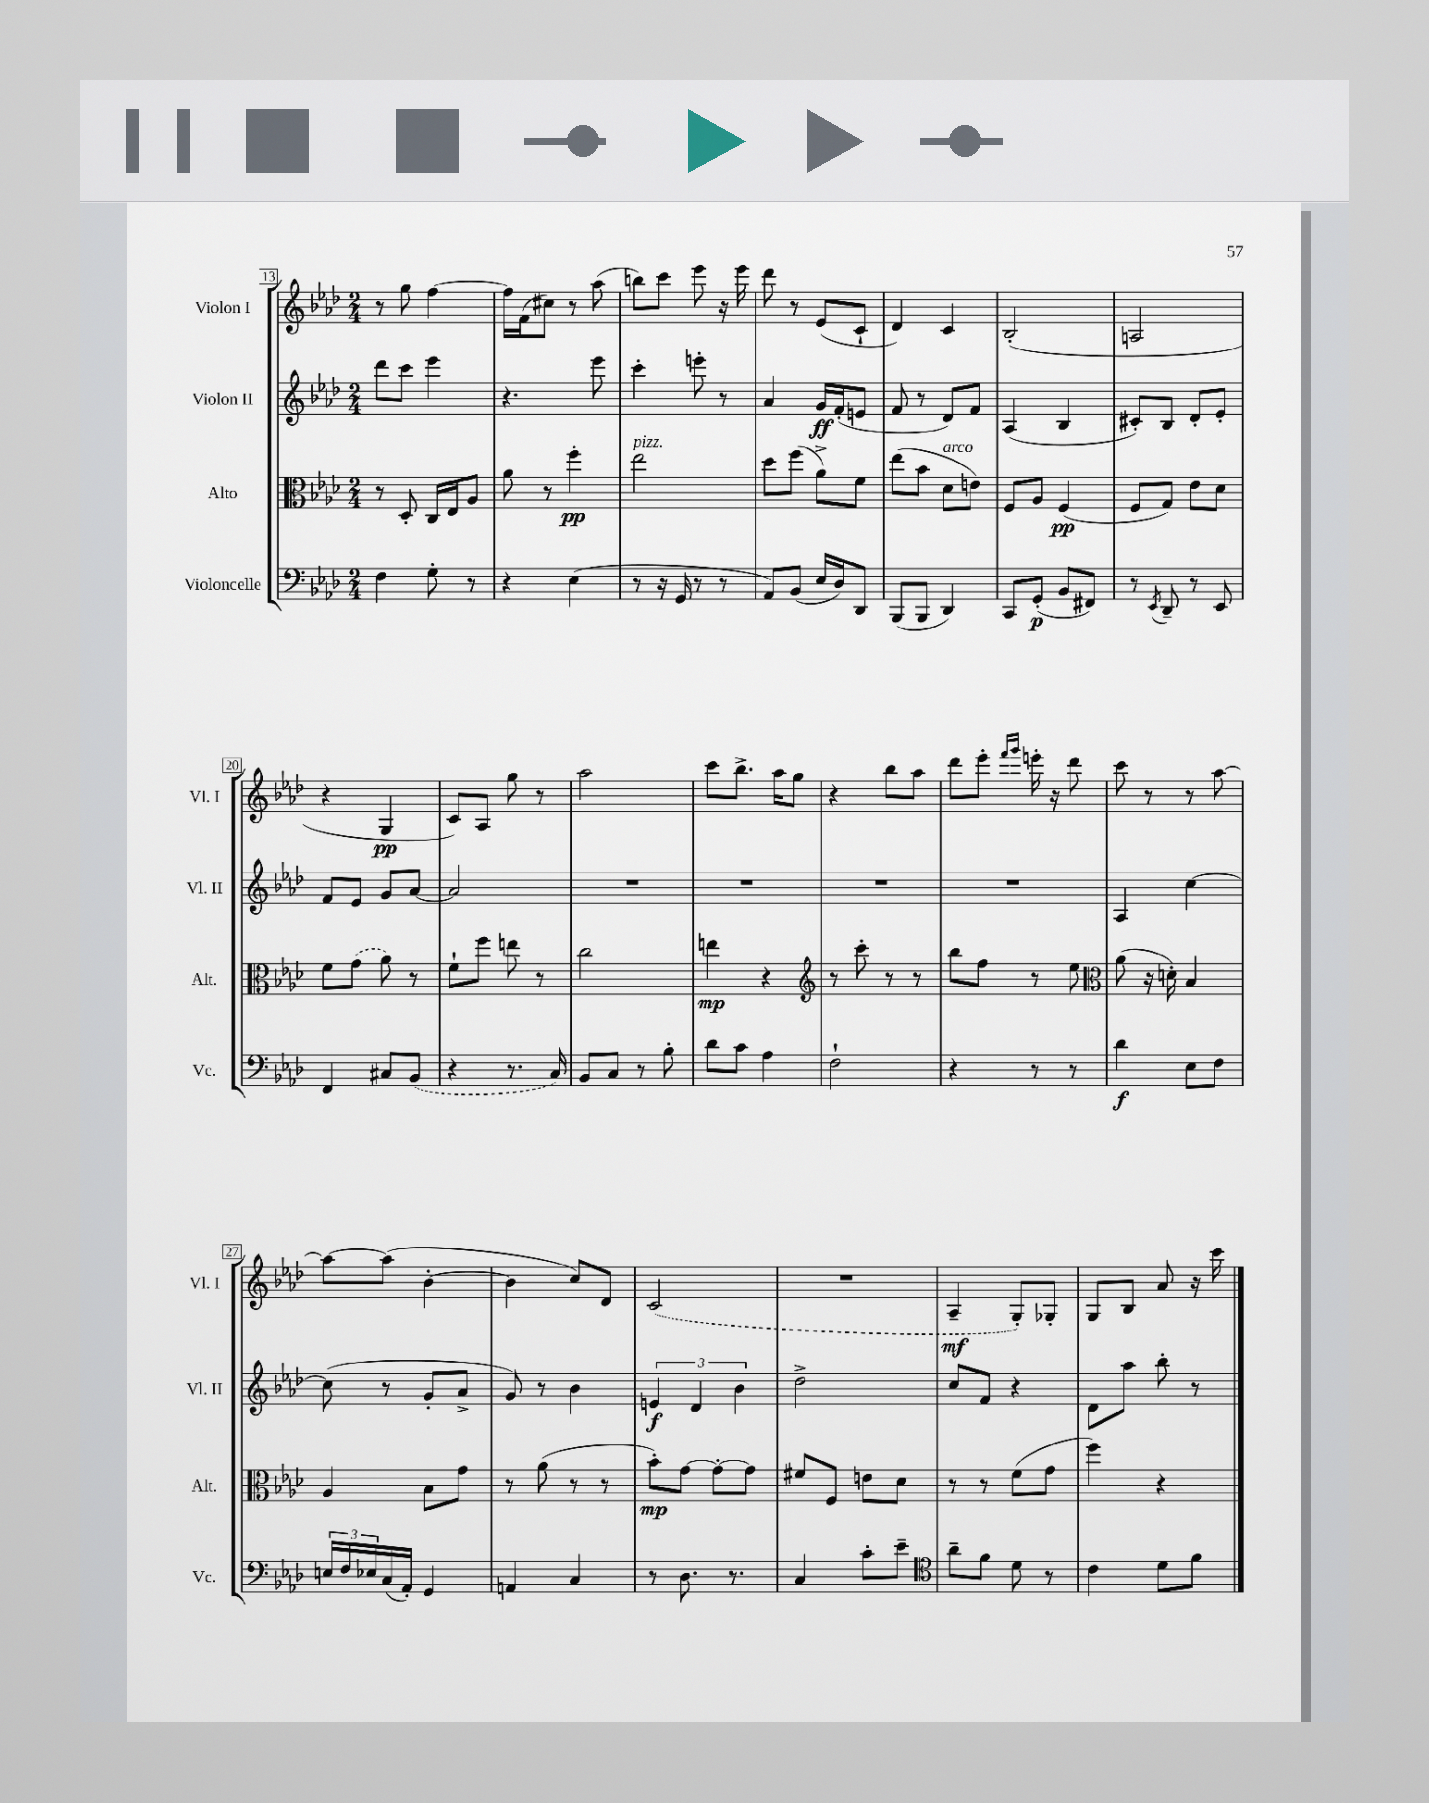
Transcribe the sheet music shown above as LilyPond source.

<<
\new StaffGroup <<
\new Staff = "s0" \with { instrumentName = "Violon I" shortInstrumentName = "Vl. I" } {
    \clef treble \key aes \major \numericTimeSignature \time 2/4
    r8 g''8 f''4~ |
    f''16 f'16( cis''8) r8 aes''8( |
    b''8) c'''8 ees'''8 r16 ees'''16 |
    des'''8 r8 ees'8( c'8-! |
    des'4) c'4 |
    bes2-.( |
    a2 |
    r4 g4\pp |
    c'8) aes8 g''8 r8 |
    aes''2 |
    c'''8 bes''8.-> aes''16 g''8 |
    r4 bes''8 aes''8 |
    des'''8 ees'''8-. \grace { f'''16 g'''16 } e'''16-. r16 des'''8 |
    c'''8 r8 r8 aes''8~ |
    aes''8~ aes''8( bes'4~-. |
    bes'4 c''8) des'8 |
    \once \slurDashed c'2( |
    R2 |
    aes4--\mf g8-.) ges8-. |
    g8 bes8 aes'8 r16 c'''16 \bar "|." |
}
\new Staff = "s1" \with { instrumentName = "Violon II" shortInstrumentName = "Vl. II" } {
    \clef treble \key aes \major \numericTimeSignature \time 2/4
    des'''8 c'''8 ees'''4 |
    r4. ees'''8 |
    c'''4-. e'''8-. r8 |
    aes'4 g'16\ff f'16-.( e'8 |
    f'8 r8 des'8) f'8 |
    aes4( bes4 |
    cis'8-.) bes8 des'8-. ees'8-. |
    f'8 ees'8 g'8 aes'8~ |
    aes'2 |
    R2 |
    R2 |
    R2 |
    R2 |
    aes4 c''4~ |
    c''8( r8 g'8-. aes'8-> |
    g'8) r8 bes'4 |
    \tuplet 3/2 { e'4\f des'4 bes'4 } |
    des''2-> |
    c''8 f'8 r4 |
    des'8 aes''8 bes''8-. r8 \bar "|." |
}
\new Staff = "s2" \with { instrumentName = "Alto" shortInstrumentName = "Alt." } {
    \clef alto \key aes \major \numericTimeSignature \time 2/4
    r8 des8-. c16 ees16 aes8 |
    aes'8 r8 f''4-.\pp |
    ees''2^\markup { \italic "pizz." } |
    des''8 f''8( aes'8->) f'8 |
    ees''8( bes'8 des'8^\markup { \italic "arco" } e'8) |
    f8 aes8 f4\pp( |
    f8 g8) ees'8 des'8 |
    f'8 \once \slurDashed g'8( aes'8) r8 |
    f'8-! f''8 e''8 r8 |
    c''2 |
    e''4\mp r4 |
    \clef treble r8 c'''8-. r8 r8 |
    bes''8 f''8 r8 ees''8 |
    \clef alto aes'8( r16 d'16-.) bes4 |
    aes4 bes8 g'8 |
    r8 aes'8( r8 r8 |
    bes'8-.\mp) g'8~ g'8~-. g'8 |
    fis'8 f8 e'8 des'8 |
    r8 r8 f'8( g'8 |
    f''4) r4 \bar "|." |
}
\new Staff = "s3" \with { instrumentName = "Violoncelle" shortInstrumentName = "Vc." } {
    \clef bass \key aes \major \numericTimeSignature \time 2/4
    f4 g8-. r8 |
    r4 ees4( |
    r8 r16 g,16 r8 r8 |
    aes,8) bes,8( ees16 des16) des,8 |
    bes,,8( bes,,8 des,4) |
    c,8 g,8-.\p( bes,8 fis,8) |
    r8 \acciaccatura { ees,8 } des,8-- r8 ees,8 |
    f,4 cis8 \once \slurDashed bes,8( |
    r4 r8. c16) |
    bes,8 c8 r8 bes8-. |
    des'8 c'8 aes4 |
    f2-! |
    r4 r8 r8 |
    des'4\f ees8 f8 |
    \tuplet 3/2 { e16 f16 ees16 } c16( aes,16-.) g,4 |
    a,4 c4 |
    r8 des8. r8. |
    c4 c'8-. ees'8-- |
    \clef tenor aes'8-- f'8 des'8 r8 |
    c'4 des'8 f'8 \bar "|." |
}
>>
>>
\layout { \context { \Score currentBarNumber = #13 \override BarNumber.stencil = #(make-stencil-boxer 0.1 0.3 ly:text-interface::print) } }
